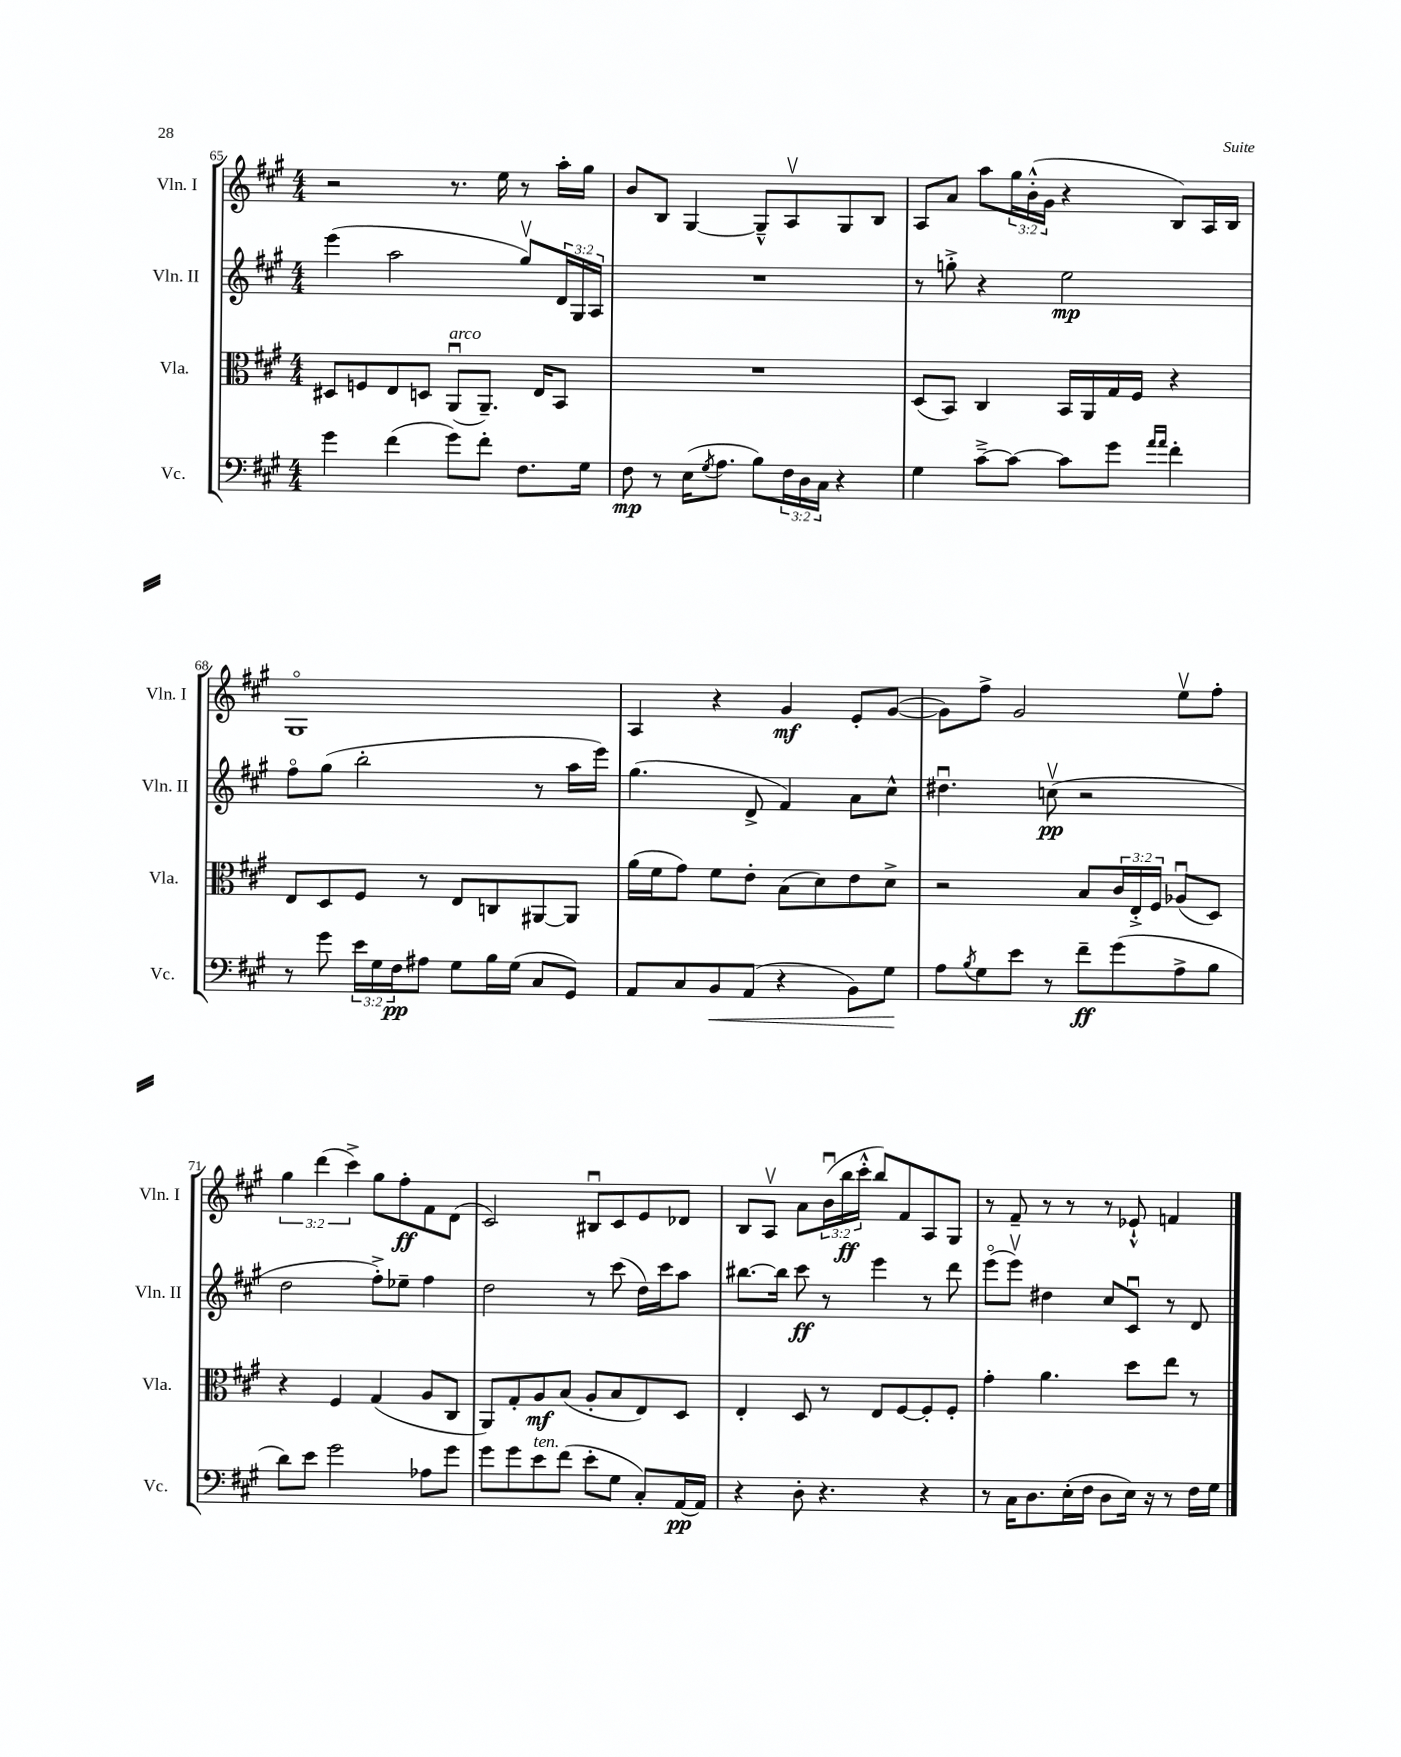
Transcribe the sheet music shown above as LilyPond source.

<<
\new StaffGroup <<
\new Staff = "s0" \with { instrumentName = "Vln. I" shortInstrumentName = "Vln. I" } {
    \clef treble \key a \major \numericTimeSignature \time 4/4 \override Staff.TupletNumber.text = #tuplet-number::calc-fraction-text
    r2 r8. e''16 r8 a''16-. gis''16 |
    b'8 b8 gis4~ gis8---^ a8\upbow gis8 b8 |
    a8 a'8 a''8 \tuplet 3/2 { gis''16 b'16-.-^( gis'16 } r4 b8) a16 b16 |
    gis1\flageolet |
    a4 r4 gis'4\mf e'8-. gis'8~( |
    gis'8) fis''8-> gis'2 e''8\upbow fis''8-. |
    \tuplet 3/2 { gis''4 d'''4( cis'''4->) } gis''8 fis''8-.\ff fis'8 d'8( |
    cis'2) bis8\downbow cis'8 e'8 des'8 |
    b8 a8\upbow a'8 \tuplet 3/2 { b'16\downbow( b''16\ff cis'''16-.-^ } b''8) fis'8 a8 gis8 |
    r8 fis'8-- r8 r8 r8 ees'8-!-^ f'4 \bar "|." |
}
\new Staff = "s1" \with { instrumentName = "Vln. II" shortInstrumentName = "Vln. II" } {
    \clef treble \key a \major \numericTimeSignature \time 4/4 \override Staff.TupletNumber.text = #tuplet-number::calc-fraction-text
    e'''4( a''2 gis''8\upbow) \tuplet 3/2 { d'16 gis16 a16 } |
    R1 |
    r8 g''8-.-> r4 e''2\mp |
    fis''8\flageolet gis''8( b''2-. r8 a''16 e'''16) |
    gis''4.( d'8-> fis'4) a'8 cis''8-^ |
    dis''4.\downbow c''8\upbow\pp( r2 |
    d''2 fis''8-.->) ees''8-- fis''4 |
    d''2 r8 cis'''8( d''16) cis'''16 a''8 |
    bis''8.~ bis''16 cis'''8\ff r8 e'''4 r8 d'''8 |
    e'''8\flageolet( e'''8\upbow) dis''4 cis''8 cis'8\downbow r8 d'8 \bar "|." |
}
\new Staff = "s2" \with { instrumentName = "Vla." shortInstrumentName = "Vla." } {
    \clef alto \key a \major \numericTimeSignature \time 4/4 \override Staff.TupletNumber.text = #tuplet-number::calc-fraction-text
    dis8 f8 e8 d8 a,8\downbow^\markup { \italic "arco" }( a,8.--) e16 b,8 |
    R1 |
    d8( b,8) cis4 b,16 a,16 gis16 fis16 r4 |
    e8 d8 fis8 r8 e8 c8 ais,8~ ais,8 |
    a'16( fis'16 gis'8) fis'8 e'8-. b8( d'8) e'8 d'8-> |
    r2 b8 \tuplet 3/2 { cis'16 e16-.-> fis16 } aes8\downbow( d8) |
    r4 fis4 gis4( a8 cis8 |
    a,8) gis8-. a8\mf b8( a8-. b8 e8) d8 |
    e4-. d8 r8 e8 fis8~ fis8-. fis8-. |
    gis'4-. a'4. d''8 e''8 r8 \bar "|." |
}
\new Staff = "s3" \with { instrumentName = "Vc." shortInstrumentName = "Vc." } {
    \clef bass \key a \major \numericTimeSignature \time 4/4 \override Staff.TupletNumber.text = #tuplet-number::calc-fraction-text
    gis'4 fis'4( gis'8) fis'8-. fis8. gis16 |
    fis8\mp r8 e16( \acciaccatura { gis8 } a8. b8) \tuplet 3/2 { fis16 d16 cis16 } r4 |
    gis4 cis'8~---> cis'8~ cis'8 gis'8 \grace { a'16 a'16 } fis'4-. |
    r8 gis'8 \tuplet 3/2 { e'16 gis16 fis16\pp } ais8 gis8 b16 gis16( cis8 gis,8) |
    a,8 cis8 b,8\< a,8( r4 b,8) gis8\! |
    a8 \acciaccatura { b8 } gis8 e'8 r8 fis'8--\ff gis'8( a8-> b8 |
    d'8) e'8 gis'2 aes8 gis'8 |
    gis'8 gis'8 e'8^\markup { \italic "ten." } fis'8( e'8-. gis8 cis8-.) a,16~\pp a,16 |
    r4 d8-. r4. r4 |
    r8 cis16 d8. e16-.( fis16 d8 e16) r16 r8 fis16 gis16 \bar "|." |
}
>>
>>
\layout { \context { \Score currentBarNumber = #65 } }
